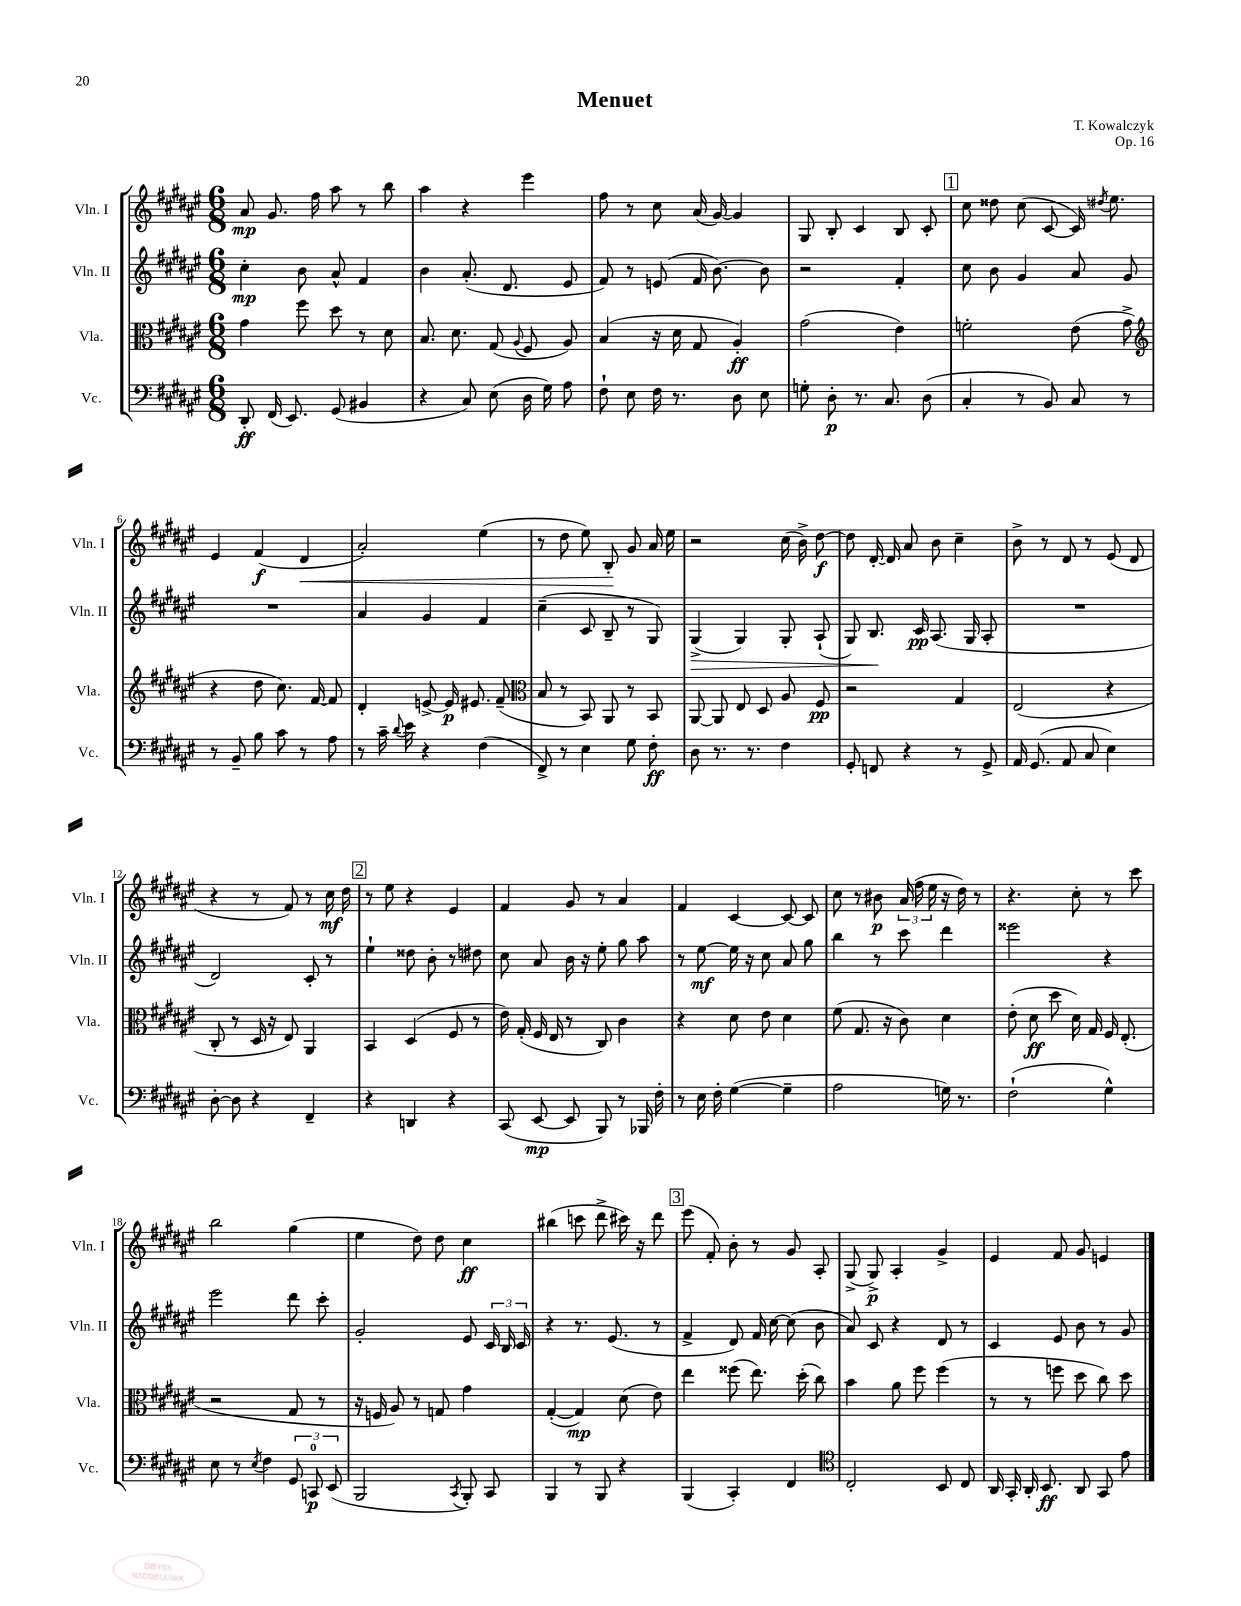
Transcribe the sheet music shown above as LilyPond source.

\header { title = "Menuet" composer = "T. Kowalczyk" opus = "Op. 16" }
<<
\new StaffGroup <<
\new Staff = "s0" \with { instrumentName = "Vln. I" shortInstrumentName = "Vln. I" } {
    \clef treble \key fis \major \numericTimeSignature \time 6/8
    \autoBeamOff ais'8\mp gis'8. fis''16 ais''8 r8 b''8 |
    ais''4 r4 eis'''4 |
    fis''8 r8 cis''8 ais'16( gis'16~) gis'4 |
    gis8 b8-. cis'4 b8 cis'8-. |
    \mark \markup { \box "1" } cis''8 disis''8 cis''8( cis'8~ cis'16) \acciaccatura { dis''8 } eis''8. |
    eis'4 fis'4\f( dis'4\< |
    ais'2-.) eis''4( |
    r8 dis''8 eis''8) b8-.\! gis'8 ais'16 eis''16 |
    r2 cis''16( b'16->) dis''8~\f |
    dis''8 dis'16~-. dis'16 ais'8 b'8 cis''4-- |
    b'8-> r8 dis'8 r8 eis'8( dis'8 |
    r4 r8 fis'8) r8 cis''16\mf dis''16 |
    \mark \markup { \box "2" } r8 eis''8 r4 eis'4 |
    fis'4 gis'8 r8 ais'4 |
    fis'4 cis'4~ cis'8~ cis'8 |
    cis''8 r8 bis'8\p \tuplet 3/2 { ais'16( fis''16 eis''16 } r16 dis''16) r8 |
    r4. cis''8-. r8 cis'''8 |
    b''2 gis''4( |
    eis''4 dis''8) dis''8 cis''4\ff |
    bis''4( c'''8 dis'''8-> cis'''16) r16 dis'''8 |
    \mark \markup { \box "3" } eis'''8( fis'8-.) b'8-. r8 gis'8 ais8-. |
    gis8->( gis8->\p) ais4-. gis'4-> |
    eis'4 fis'8 gis'8 e'4 \bar "|." |
}
\new Staff = "s1" \with { instrumentName = "Vln. II" shortInstrumentName = "Vln. II" } {
    \clef treble \key fis \major \numericTimeSignature \time 6/8
    \autoBeamOff cis''4-.\mp b'8 ais'8-^ fis'4 |
    b'4 ais'8.-.( dis'8. eis'8 |
    fis'8) r8 e'8( fis'16 b'8.~) b'8 |
    r2 fis'4-. |
    \mark \markup { \box "1" } cis''8 b'8 gis'4 ais'8 gis'8 |
    R2. |
    ais'4 gis'4 fis'4 |
    cis''4--( cis'8 b8-- r8 gis8) |
    gis4->\>( gis4) gis8-. ais8-!( |
    gis8) b8.\! cis'16\pp ais8.( gis16 ais8-. |
    R2. |
    dis'2) cis'8-. r8 |
    \mark \markup { \box "2" } eis''4-! disis''8 b'8-. r8 dis''8 |
    cis''8 ais'8 b'16 r16 eis''8-. gis''8 ais''8 |
    r8 eis''8~\mf eis''16 r16 cis''8 ais'8 gis''8 |
    b''4 r8 cis'''8 dis'''4 |
    eisis'''2 r4 |
    eis'''2 dis'''8 cis'''8-. |
    gis'2-. eis'8 \tuplet 3/2 { cis'16 b16 cis'16 } |
    r4 r8. eis'8.( r8 |
    \mark \markup { \box "3" } fis'4-> dis'8) fis'16 cis''16~ cis''8( b'8 |
    ais'8) cis'8 r4 dis'8 r8 |
    cis'4 eis'8 b'8 r8 gis'8 \bar "|." |
}
\new Staff = "s2" \with { instrumentName = "Vla." shortInstrumentName = "Vla." } {
    \clef alto \key fis \major \numericTimeSignature \time 6/8
    \autoBeamOff gis'4 fis''8 dis''8 r8 dis'8 |
    b8. dis'8. gis8( \appoggiatura { ais8 } fis8 ais8) |
    b4( r16 dis'16 gis8 ais4-.\ff) |
    gis'2( eis'4) |
    \mark \markup { \box "1" } f'2-. eis'8( gis'8-> |
    \clef treble r4 dis''8 cis''8.) fis'16~ fis'8 |
    dis'4-. e'8~-> e'16\p eis'8. fis'8--( |
    \clef alto b8 r8 b,8) ais,8 r8 b,8 |
    ais,8~ ais,8 eis8 dis8 ais8 fis8\pp |
    r2 gis4 |
    eis2( r4 |
    cis8-. r8 dis16 r16 eis8) ais,4 |
    \mark \markup { \box "2" } b,4 dis4( fis8 r8 |
    eis'16) gis16-.( fis16 eis16 r8 cis8) cis'4 |
    r4 dis'8 eis'8 dis'4 |
    fis'8( gis8. r16 cis'8) dis'4 |
    eis'8-.( dis'8\ff dis''8 dis'16) gis16 fis16 eis8.-.( |
    r2 gis8 r8 |
    r16 f16 ais8) r8 g8 gis'4 |
    gis4~-.( gis4\mp) dis'8( eis'8) |
    \mark \markup { \box "3" } eis''4 fisis''8( eis''8.) dis''16-.( cis''8) |
    b'4 ais'8 fis''8 fis''4( |
    r8 r8 f''8 dis''8 cis''8) dis''8 \bar "|." |
}
\new Staff = "s3" \with { instrumentName = "Vc." shortInstrumentName = "Vc." } {
    \clef bass \key fis \major \numericTimeSignature \time 6/8
    \autoBeamOff dis,8-.\ff fis,16( eis,8.) gis,8( bis,4 |
    r4 cis8) eis8( dis16 gis16) ais8 |
    fis8-! eis8 fis16 r8. dis8 eis8 |
    g8-. dis8-.\p r8. cis8. dis8( |
    \mark \markup { \box "1" } cis4-. r8 b,8) cis8 r8 |
    r8 b,8-- b8 cis'8 r8 ais8 |
    r8 cis'16-- \appoggiatura { dis'8 } eis'16 r4 fis4( |
    fis,8->) r8 eis4 gis8 fis8-.\ff |
    dis8 r8. r8. fis4 |
    gis,8-. f,8 r4 r8 gis,8-> |
    ais,16 gis,8.( ais,8 cis8 eis4) |
    dis8~-. dis8 r4 fis,4-- |
    \mark \markup { \box "2" } r4 d,4 r4 |
    cis,8( eis,8~\mp eis,8 b,,8) r8 bes,,16 fis16-. |
    r8 eis16 fis16-. gis4~( gis4-- |
    ais2 g16) r8. |
    fis2-!( gis4-^) |
    eis8 r8 \acciaccatura { eis8 } fis4 \tuplet 3/2 { gis,8 c,8-0\p eis,8( } |
    b,,2 \acciaccatura { cis,8 } b,,8-.) cis,8 |
    b,,4 r8 b,,8 r4 |
    \mark \markup { \box "3" } b,,4( cis,4-.) fis,4 |
    \clef tenor cis2-. b,8 cis8 |
    ais,16 gis,16-. ais,16-. b,8.\ff ais,8 gis,8 eis'8 \bar "|." |
}
>>
>>
